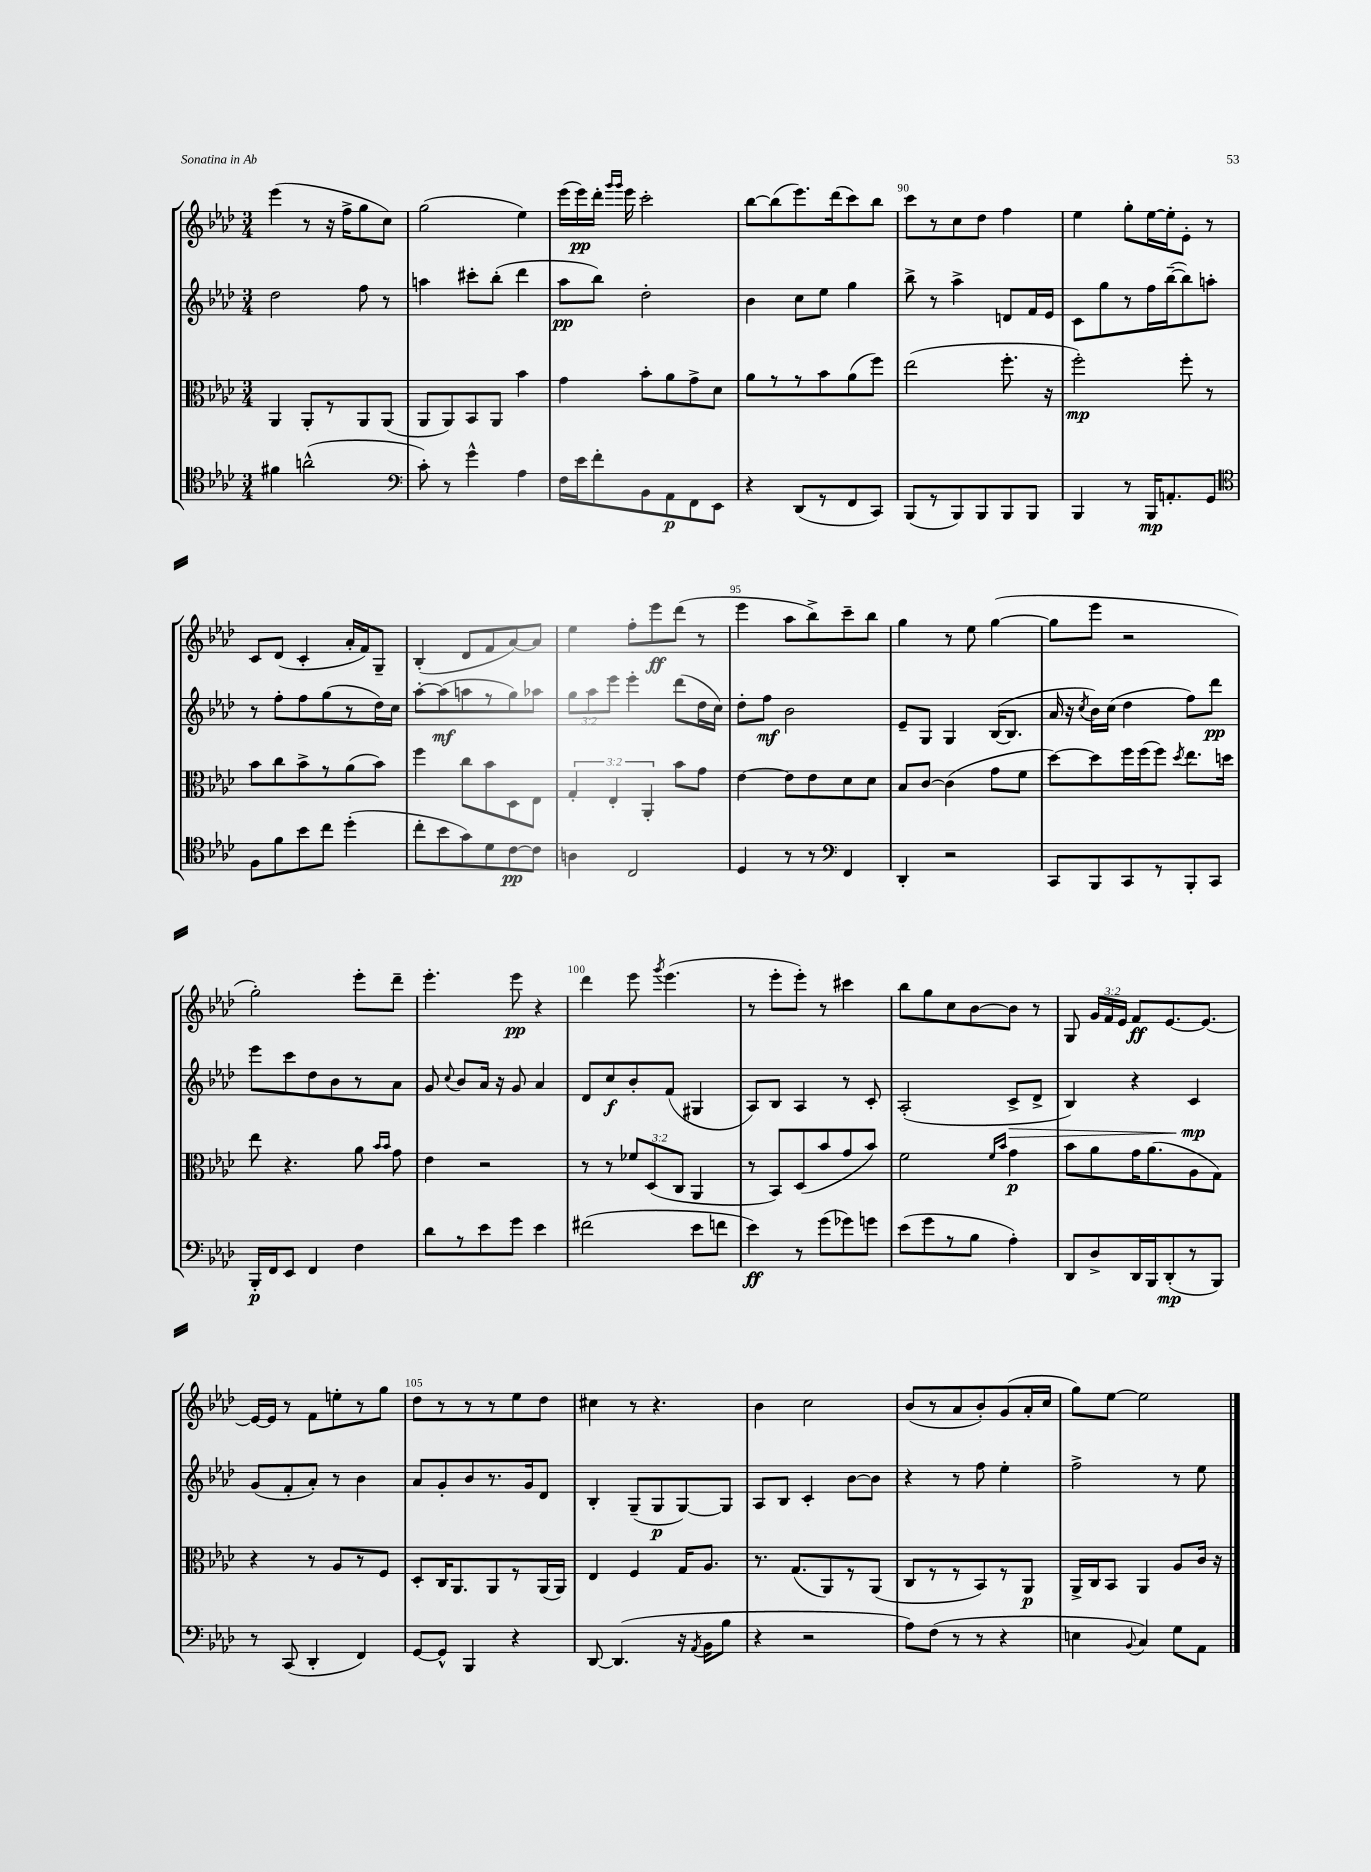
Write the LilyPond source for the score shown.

<<
\new StaffGroup <<
\new Staff = "s0" {
    \clef treble \key aes \major \numericTimeSignature \time 3/4 \override Staff.TupletNumber.text = #tuplet-number::calc-fraction-text
    \autoBeamOff ees'''4( r8 r16 f''16[-> g''8 c''8]) |
    g''2( ees''4) |
    ees'''16[( ees'''16\pp) des'''16]-. \grace { g'''16[ g'''16] } ees'''16 c'''2-. |
    bes''8[~ bes''8( ees'''8.) des'''16( c'''8) bes''8] |
    c'''8[ r8 c''8 des''8] f''4 |
    ees''4 g''8[-. ees''16~ ees''16-. ees'8]-. r8 |
    c'8[ des'8]( c'4-. aes'16[-. f'16) g8]-- |
    bes4-.( des'8[ f'8 aes'8~) aes'8] |
    ees''4 f''8[-. ees'''8\ff des'''8]( r8 |
    ees'''4 aes''8[ bes''8->) c'''8-- bes''8] |
    g''4 r8 ees''8 g''4~( |
    g''8[ ees'''8] r2 |
    g''2-.) ees'''8[-. des'''8]-- |
    ees'''4.-. ees'''8\pp r4 |
    des'''4 ees'''8 \acciaccatura { g'''8 } ees'''4.( |
    r8 ees'''8[-. ees'''8]-.) r8 cis'''4 |
    bes''8[ g''8 c''8 bes'8~ bes'8] r8 |
    g8 \tuplet 3/2 { g'16[ f'16 ees'16] } f'8[\ff ees'8.~ ees'8.]~ |
    ees'16[~ ees'16] r8 f'8[ e''8-. r8 g''8] |
    des''8[ r8 r8 r8 ees''8 des''8] |
    cis''4 r8 r4. |
    bes'4 c''2 |
    bes'8[( r8 aes'8 bes'8-.) g'8( aes'16-. c''16] |
    g''8[) ees''8]~ ees''2 \bar "|." |
}
\new Staff = "s1" {
    \clef treble \key aes \major \numericTimeSignature \time 3/4 \override Staff.TupletNumber.text = #tuplet-number::calc-fraction-text
    \autoBeamOff des''2 f''8 r8 |
    a''4 cis'''8[-. bes''8]-.( des'''4 |
    aes''8[\pp bes''8]) des''2-. |
    bes'4 c''8[ ees''8] g''4 |
    bes''8-> r8 aes''4-> d'8[ f'16 ees'16] |
    c'8[ g''8 r8 f''16 bes''16~--( bes''8) a''8]-. |
    r8 f''8[-. f''8 g''8( r8 des''16) c''16] |
    aes''8[~-. aes''8\mf( a''8 r8 g''8) aes''8] |
    \tuplet 3/2 { g''8[ aes''8 ees'''8] } ees'''4-. des'''8[( des''16 c''16]) |
    des''8[-. f''8]\mf bes'2 |
    ees'8[-- g8] g4 bes16[~( bes8.] |
    aes'16 r16 \acciaccatura { c''8 } bes'16[) c''16]( des''4 f''8[) des'''8]\pp |
    ees'''8[ c'''8 des''8 bes'8 r8 aes'8] |
    g'8 \appoggiatura { c''8 } bes'8[ aes'16] r16 g'8 aes'4 |
    des'8[ c''8\f bes'8-. f'8]( gis4 |
    aes8[) bes8] aes4 r8 c'8-. |
    aes2-.( c'8[->\> des'8]-> |
    bes4) r4 c'4\mp\! |
    g'8[( f'8-. aes'8]-.) r8 bes'4 |
    aes'8[ g'8-. bes'8 r8. g'16 des'8] |
    bes4-. g8[--( g8\p g8~) g8] |
    aes8[ bes8] c'4-. bes'8[~ bes'8] |
    r4 r8 f''8 ees''4-. |
    f''2-> r8 ees''8 \bar "|." |
}
\new Staff = "s2" {
    \clef alto \key aes \major \numericTimeSignature \time 3/4 \override Staff.TupletNumber.text = #tuplet-number::calc-fraction-text
    \autoBeamOff aes,4 aes,8[-. r8 aes,8 aes,8]( |
    aes,8[ aes,8) bes,8 aes,8] bes'4 |
    g'4 bes'8[-. aes'8 g'8-> des'8] |
    aes'8[ r8 r8 bes'8 aes'8( f''8]) |
    ees''2( f''8.-. r16 |
    f''2-.\mp) f''8-. r8 |
    bes'8[ c''8 bes'8-> r8 aes'8( bes'8]) |
    f''4 c''8[ bes'8 des8 ees8] |
    \tuplet 3/2 { g4-. ees4-. aes,4-. } bes'8[ g'8] |
    ees'4~ ees'8[ ees'8 des'8 des'8] |
    bes8[ c'8]~ c'4( g'8[ f'8] |
    des''8[~) des''8 f''16 f''16( f''8]) \acciaccatura { des''8 } ees''8.[ d''16] |
    ees''8 r4. aes'8 \grace { bes'16[ bes'16] } g'8 |
    ees'4 r2 |
    r8 r8 \tuplet 3/2 { fes'8[ des8( c8] } aes,4 |
    r8 bes,8[) des8( bes'8 g'8 bes'8]) |
    f'2 \grace { f'16[ bes'16] } g'4\p |
    bes'8[ aes'8 g'16 aes'8.( aes8 g8]) |
    r4 r8 aes8[ r8 f8] |
    des8[-. c16 aes,8. aes,8 r8 aes,16( aes,16]) |
    ees4 f4 g16[ aes8.] |
    r8. g8.[( aes,8) r8 aes,8]( |
    c8[ r8 r8 bes,8) r8 aes,8]\p |
    aes,16[-> c16 bes,8] aes,4 aes8[ c'16] r16 \bar "|." |
}
\new Staff = "s3" {
    \clef tenor \key aes \major \numericTimeSignature \time 3/4
    \autoBeamOff fis'4 a'2-^( |
    \clef bass c'8-.) r8 g'4-^ aes4 |
    f16[ ees'16 f'8-. bes,8 aes,8\p f,8 ees,8] |
    r4 des,8[( r8 f,8 c,8]) |
    bes,,8[( r8 bes,,8) bes,,8 bes,,8 bes,,8] |
    bes,,4 r8 bes,,16[\mp a,8.-. g,8] |
    \clef tenor f8[ f'8 bes'8 c''8] des''4-.( |
    c''8[-. bes'8 g'8) des'8 c'8~\pp c'8] |
    a4 c2 |
    des4 r8 r8 \clef bass f,4 |
    des,4-. r2 |
    c,8[ bes,,8 c,8 r8 bes,,8-. c,8] |
    bes,,16[-.\p f,16 ees,8] f,4 f4 |
    des'8[ r8 ees'8 g'8] ees'4 |
    fis'2( ees'8[ f'8] |
    ees'4\ff) r8 g'8[( ges'8) g'8] |
    ees'8[( g'8 r8 bes8] aes4-.) |
    des,8[ des8-> des,16 bes,,16 des,8-.\mp( r8 bes,,8]) |
    r8 c,8( des,4-. f,4) |
    g,8[~ g,8]-^ bes,,4 r4 |
    des,8~ des,4.( r16 \acciaccatura { aes,8 } bes,16[ bes8] |
    r4 r2 |
    aes8[) f8]( r8 r8 r4 |
    e4 \appoggiatura { bes,8 } c4) g8[ aes,8] \bar "|." |
}
>>
>>
\layout { \context { \Score currentBarNumber = #86 \override BarNumber.break-visibility = ##(#f #t #t) barNumberVisibility = #(every-nth-bar-number-visible 5) } }
